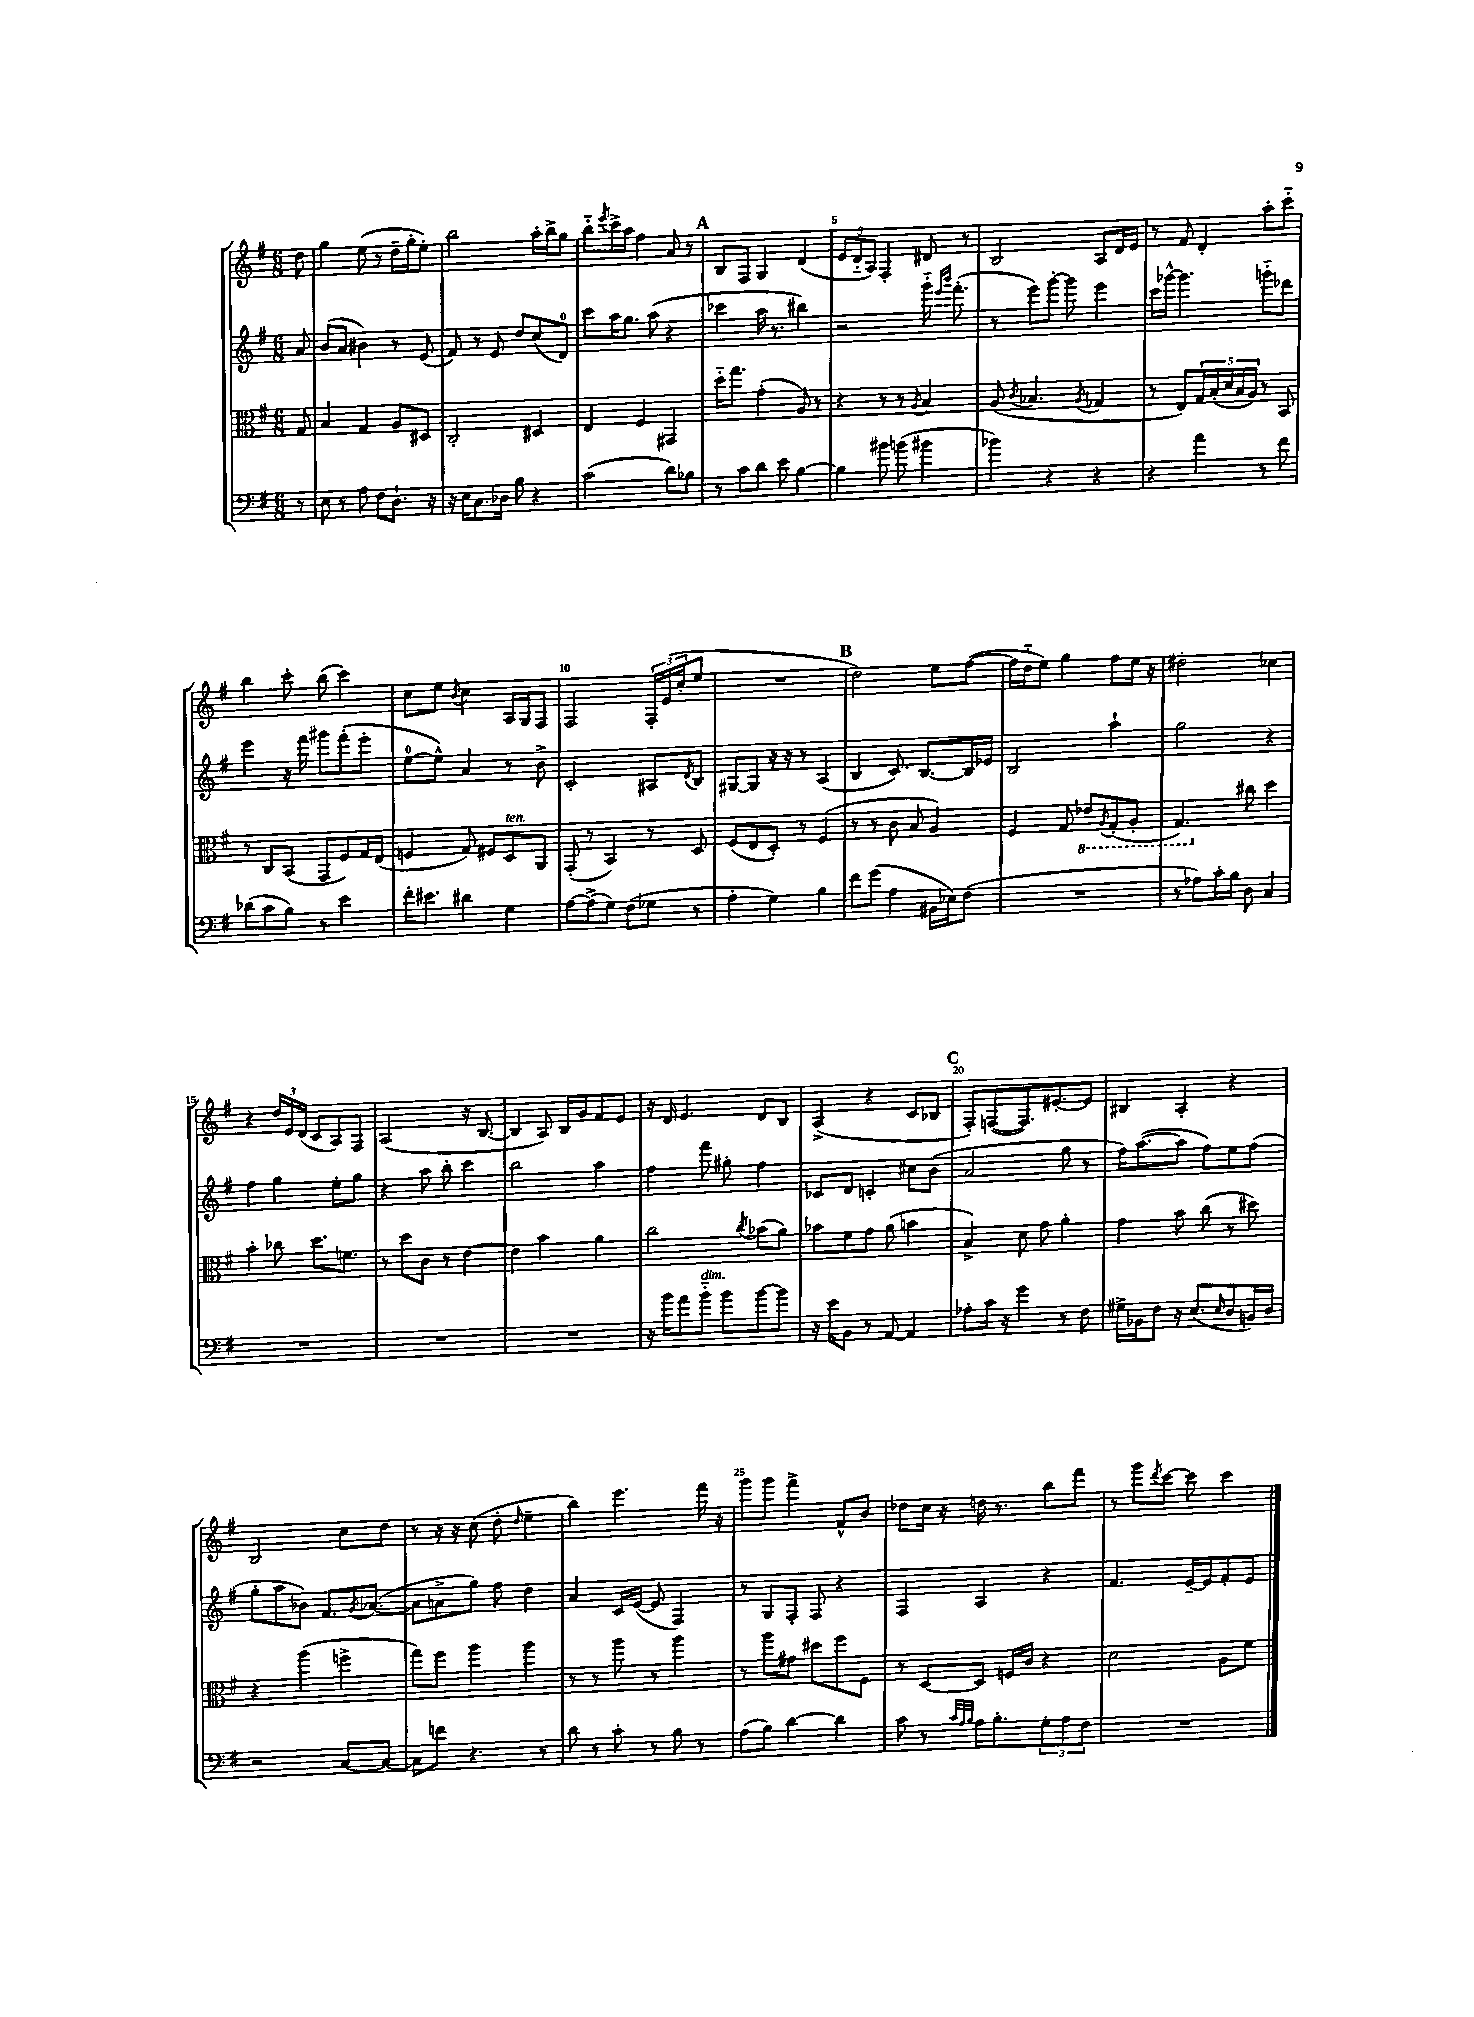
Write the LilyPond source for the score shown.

<<
\new StaffGroup <<
\new Staff = "s0" {
    \clef treble \key g \major \numericTimeSignature \time 6/8 \partial 8
    d''8 |
    g''4 e''8( r8 d''16-- g''16-. e''8-.) |
    b''2 a''16-. b''16-> g''8 |
    b''8-_ \acciaccatura { e'''8 } c'''16-> a''16 fis''4 a'8 r8 |
    \mark \markup { \bold "A" } b8 fis8 g4 d'4( |
    \tuplet 3/2 { e'8 d'8-_ a8) } fis4-. dis'8 r8 |
    b2 a8 d'16 e'16 |
    r8 fis'8 d'4-. a''8-. c'''8-_ |
    b''4 c'''8-. b''8( c'''4) |
    c''8 e''8 \acciaccatura { b'8 } c''4 a16 g16 fis8 |
    fis2 \tuplet 3/2 { fis16-. e'16( c''16-. } e''8 |
    R2. |
    \mark \markup { \bold "B" } d''2) e''8 fis''8~( |
    fis''16 d''16-_ e''8) g''4 fis''8 e''16 r16 |
    dis''2-. ces''4 |
    r4 \tuplet 3/2 { d''16 e'16 d'16( } c'8 a8) fis8 |
    a2( r16 b8.~ |
    b4 a8) b16 g'16 fis'8 e'8 |
    r16 d'16 e'4. d'8 b8 |
    a4->( r4 c'8 bes8 |
    \mark \markup { \bold "C" } fis8-.) f8~( f8.) eis'8.~-. eis'8 |
    bis4 a4-. r4 |
    b2 c''8 d''8 |
    r8 r16 r16 c''8( d''8-. \grace { d''16 } e''4-- |
    b''4) e'''4. fis'''16 r16 |
    g'''8 g'''8 fis'''4-> fis'8-^ b'8 |
    des''8 c''16 r16 d''16 r8. b''8 fis'''8 |
    r8 g'''8 \acciaccatura { d'''8 } c'''8~ c'''8 c'''4 \bar "|." |
}
\new Staff = "s1" {
    \clef treble \key g \major \numericTimeSignature \time 6/8 \partial 8
    a'8 |
    b'8( a'8 bis'4) r8 e'8( |
    fis'8) r8 e'8 d''8 c''8( d'8-0) |
    c'''8 a''16 g''8. a''8( r4 |
    \mark \markup { \bold "A" } ces'''4 a''16 r8. bis''4) |
    r2 g'''16-_ \grace { e'''16 b'''16 } fis'''8.-.( |
    r8 e'''8) g'''8~-. g'''8 e'''4 |
    c'''16 ges'''16~-^ ges'''4. g'''8-_ des'''8 |
    e'''4 r16 fis'''16 gis'''8 fis'''8-.( e'''8-. |
    e''8-0~ e''8-^) a'4 r8 b'8-> |
    c'2-. ais8 \acciaccatura { d'8 } b8 |
    gis8~ gis8 r16 r16 r8 a4( |
    \mark \markup { \bold "B" } b4 c'8.) b8.~ b16 ees'16 |
    b2 a''4-! |
    g''2 r4 |
    fis''4 g''4 e''8-. g''8 |
    r4 a''8 b''8-. c'''4 |
    b''2 a''4 |
    fis''4 fis'''8 gis''8-. fis''4 |
    ces'8 d'8 c'4-. cis''8 b'8( |
    \mark \markup { \bold "C" } a'2 g''8 r8 |
    fis''16) a''8.~( a''8 fis''8) e''8 fis''8( |
    g''8-. a''8 bes'8) fis'8. \acciaccatura { g'8 } aes'8.~( |
    aes'8 a'8-> g''8) fis''8 d''4 |
    a'4 c'16 e'16~( e'8 fis4) |
    r8 g8 fis8-. fis8 r4 |
    fis4 a4 r4 |
    fis'4. e'16~-- e'16 fis'8-. e'8 \bar "|." |
}
\new Staff = "s2" {
    \clef alto \key g \major \numericTimeSignature \time 6/8 \partial 8
    g8 |
    b4 g4 a8 dis8 |
    c2-. dis4 |
    e4 fis4 gis,4 |
    \mark \markup { \bold "A" } d''16-_ g''8. g'4-.( a8) r8 |
    r4 r8 r8 \acciaccatura { a8 } b4 |
    a8( \acciaccatura { c'8 } bes4. \acciaccatura { a8 } ges4 |
    r8 e8) \tuplet 5/4 { g16 b16-.( d'16 b16 a16) } r8 b,8 |
    r8 c8 b,8( g,8 fis8) g16 e16( |
    f4 g8) fis8 d8^\markup { \italic "ten." } a,8 |
    g,8-.( r8 b,4) r8 d8 |
    fis8( e8 d8-.) r8 fis4( |
    \mark \markup { \bold "B" } r8 r8 c'8 b8 a4) |
    fis4 g8 \ottava #-1 ees8 \acciaccatura { a,8 } g,8-.( a,8-. |
    g,4.) \ottava #0 cis''8 d''4 |
    b'4-. ces''8 d''8. f'8. |
    r8 d''8 c'8 r8 e'4~ |
    e'4 b'4 a'4 |
    c''2 \acciaccatura { c''8 } bes'8( a'8) |
    bes'8 fis'8 g'8 a'8( b'4 |
    \mark \markup { \bold "C" } b4->) d'8 g'8 a'4-. |
    g'4 b'8 c''8( r8 dis''8) |
    r4 a''4( f''4-> |
    g''8) fis''8 a''4 a''4 |
    r8 r8 a''8 r8 a''4 |
    r8 a''8 gis'8 dis''8 fis''8 fis8 |
    r8 d8~ d8 f16 c'16 r4 |
    d'2 a8 fis'8 \bar "|." |
}
\new Staff = "s3" {
    \clef bass \key g \major \numericTimeSignature \time 6/8 \partial 8
    r8 |
    e8 r8 a8 fis8 d8.-! r16 |
    r16 e16 c8. des16 b8 r4 |
    c'2( d'8) bes8 |
    \mark \markup { \bold "A" } r8 c'8 d'8 e'8 b4~ |
    b4 bis'8 b'8( bis'4 |
    bes'4) r4 r4 |
    r4 a'4 r8 fis'8 |
    des'8( c'8 b8) r8 e'4 |
    fis'16-. eis'8. dis'4 g4 |
    a8~ a8->( g8) fis8( ges8 r8 |
    a4-. g4) b4 |
    \mark \markup { \bold "B" } fis'8 g'8( a4 bis,16 ees16) fis8( |
    R2. |
    r8 aes8) c'16-. b16 d8 c4 |
    R2. |
    R2. |
    R2. |
    r16 b'16 a'8 b'8-_^\markup { \italic "dim." } b'8 b'8~ b'8 |
    r16 e'16 b,8 r8 a,8~ a,4 |
    \mark \markup { \bold "C" } aes8-. c'16 r16 g'4 r8 fis8 |
    gis16-> bes,16 fis8 r16 e8.( \grace { e16 } d8 b,16) d16 |
    r2 c8~ c8~ |
    c8 f'8 r4. r8 |
    d'8 r8 c'8-. r8 b8 r8 |
    a8( b8) d'4~ d'4 |
    c'8 r8 \grace { c'32 a32 b32 } a16 b8.-. \tuplet 3/2 { g8-. a8 fis8 } |
    R2. \bar "|." |
}
>>
>>
\layout { \context { \Score \override BarNumber.break-visibility = ##(#f #t #t) barNumberVisibility = #(every-nth-bar-number-visible 5) } }
